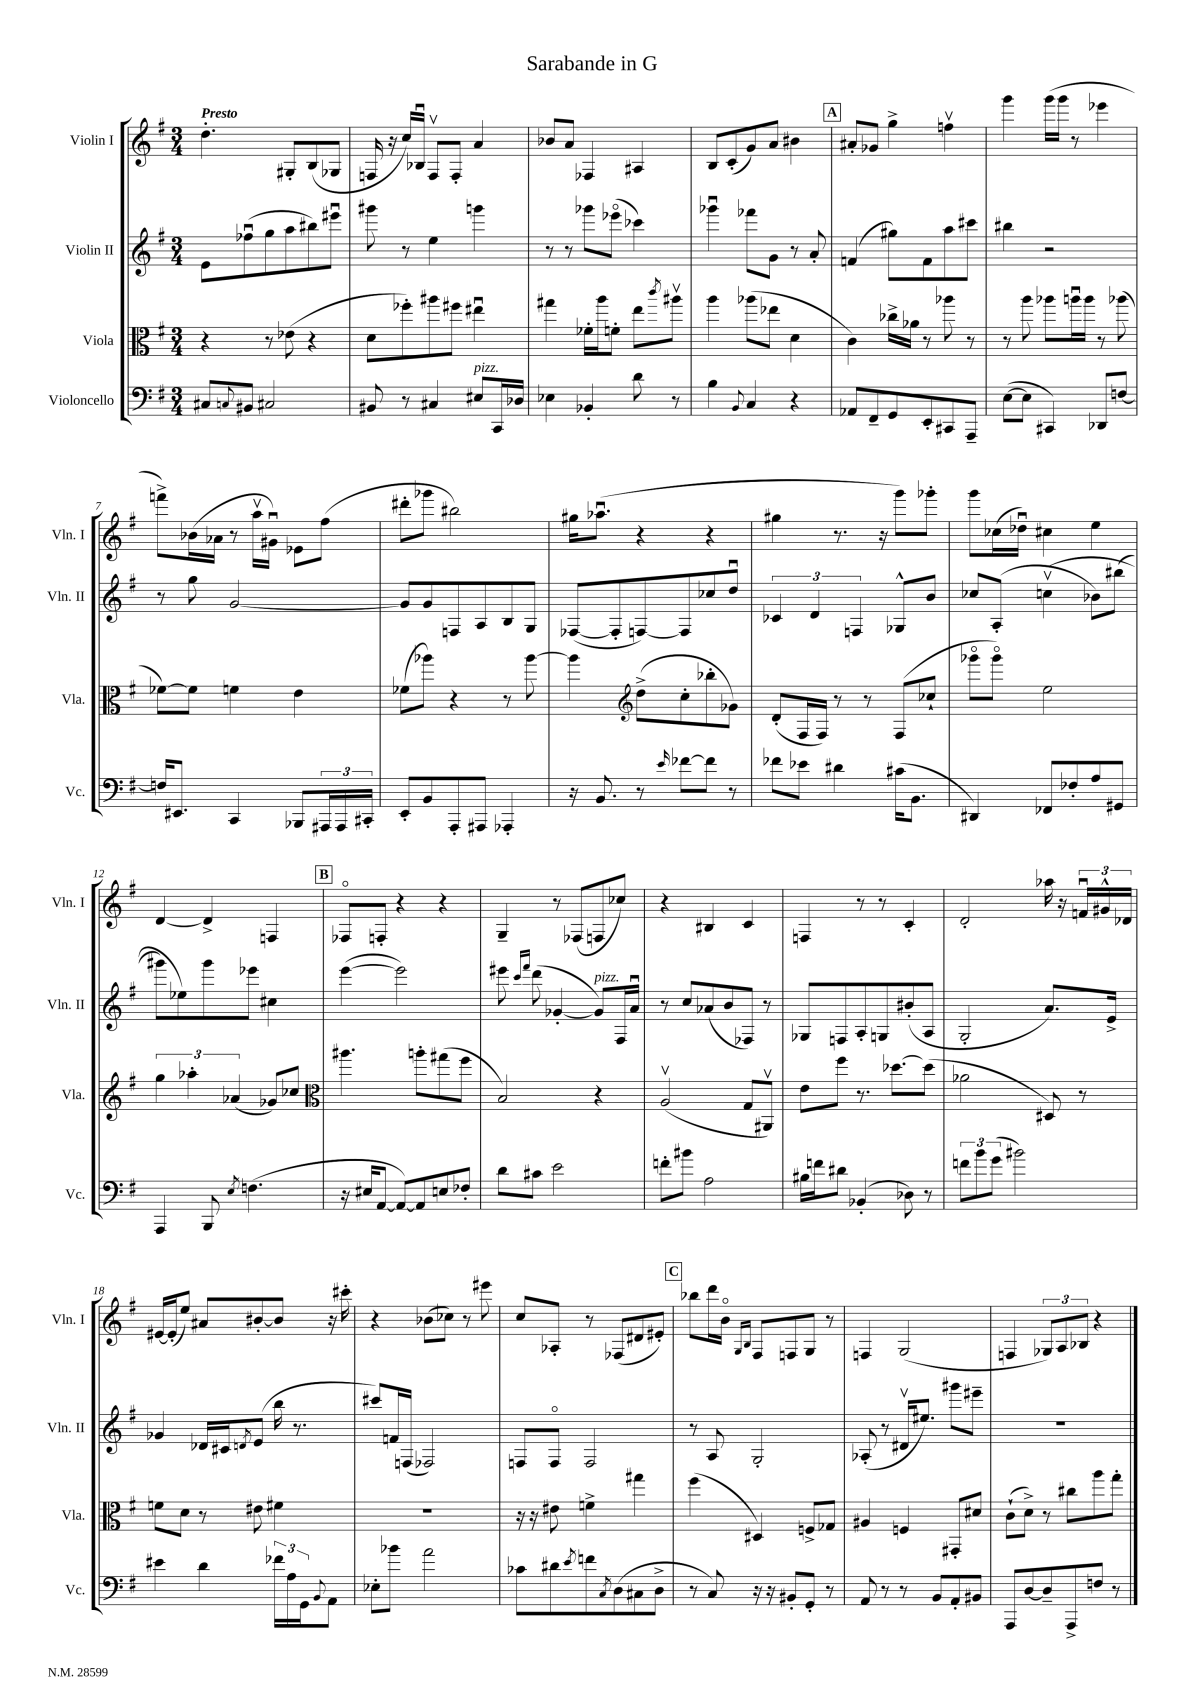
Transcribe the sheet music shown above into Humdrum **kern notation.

**kern	**kern	**kern	**kern
*staff4	*staff3	*staff2	*staff1
*clefF4	*clefC3	*clefG2	*clefG2
*k[f#]	*k[f#]	*k[f#]	*k[f#]
*M3/4	*M3/4	*M3/4	*M3/4
8C#/L	4r	8e\L	4.dd'\
8qqC/	.	.	.
8BB#/J	.	(8ff-u\	.
2C#/	8r	8gg\	.
.	(8e-\	8aa\	8G#'/L
.	4r	8bb#\)	(8B/
.	.	8eee#u\J	8G-/J
=	=	=	=
8BB#/	8d\L	8ggg#\	16F/
.	.	.	16r
8r	8ff-'\)	8r	16cc/LL)
.	.	.	16B-u/JJ
4C#/	8aa#\	4ee\	8Fv/L
.	8ff#\J	.	8F'/J
8E#/L	4ee#u\	4ggg\	4a/
16CC/L	.	.	.
16D-/JJ	.	.	.
=	=	=	=
4E-\	4gg#\	8r	8b-/L
.	.	8r	8a/J
4BB-'/	16f-'\LL	8ggg-\L	4F-/
.	16aa\J	.	.
.	8f'\J	(8eee-o\J	.
8d\	8ee\L	4ccc-\)	4A#/
.	8qccc/	.	.
8r	8aa#v\J	.	.
=	=	=	=
4B\	4aa\	4ggg-u\	8B/L
.	.	.	(8c'/
8qqBB/	.	.	.
4C/	(8aa-\L	8fff-\L	8g/)
.	8ee-\J	8g\J	8a/J
4r	4d\	8r	4b#\
.	.	8a'/	.
=	=	=	=
8AA-/L	4c\)	(4f/	8a#'/L
8FF#~/	.	.	8g-/J
8GG/	16cc-^\LL	8gg#\L)	4gg^\
.	16a-\JJ	.	.
8EE'/	8r	8f\	.
8CC#/	8aa-\	8aa\	4ffv\
8AAA~/J	8r	8ccc#\J	.
=	=	=	=
([8E\L	8r	4bb#\	4ggg\
8E\]J	8aa\	.	.
4CC#/)	8aa-\L	2r	(16ggg\LL
.	.	.	16ggg\JJ
.	16aau\L	.	8r
.	16aa\JJ	.	.
8DD-/L	8r	.	4eee-\
[8F/J	(8aa-\	.	.
=	=	=	=
16F/]LK	[8f-\L)	8r	8fff^\L)
8.EE#/J	.	.	.
.	8f-\]J	8gg\	(16b-\L
.	.	.	16a-\JJ
4CC/	4f\	[2g/	8r
.	.	.	16aav\LL
.	.	.	16g#u\JJ)
8BBB-/L	4e\	.	8e-\L
24AAA#/L	.	.	(8ff#\J
24AAA#/	.	.	.
24CC#'/JJ	.	.	.
=	=	=	=
8EE'/L	(8f-\L	8g/]L	8ddd#'\L
8BB/	8aa-\J)	8g/	8ggg-\J
8AAA'/	4r	8F/	2bb#\)
8AAA#/J	.	8A/	.
4AAA-'/	8r	8B/	.
.	[8aa-\	8G/J	.
=	=	=	=
16r	4aa-\]	([8F-/L	16gg#\LK
8.BB/	.	.	(8.aa-u\J
.	.	8F-'/]	.
*	*clefG2	*	*
8r	(8dd^\L	[8F/)	4r
16qqe/	.	.	.
[8f-\L	8cc'\	8F/]	.
8f-\]J	8bb-'\	8cc-/	4r
8r	8g-\J)	8ddu/J	.
=	=	=	=
8f-\L	(8d'/L	6c-/	4gg#\
8e-\J	16F#/L	.	.
.	.	6d/	.
.	16F#/JJ)	.	.
4d#\	8r	.	8.r
.	.	6F/	.
.	8r	.	.
.	.	.	16r
(16c#\LK	(8F#/L	8G-^^/L	8ggg\L)
8.BB\J	.	.	.
.	8cc-`/J	8b/J	8ggg-'\J
=	=	=	=
4DD#/)	8ggg-o\L	8cc-/L	8ggg\L
.	8ggg-o\J)	(8A'/J	(16cc-\L
.	.	.	16dd-u\JJ)
8FF-/L	2ee\	&(4ccv\	4cc#\
8F-'/	.	.	.
8A/	.	8b-\L)	4ee\
8GG#/J	.	(8bb#\J	.
=	=	=	=
4AAA/	6gg\	8ggg#\L)	[4d/
.	.	8ee-\&)	.
.	6aa-'\	.	.
8BBB/	.	8ggg#\	4d^/]
.	(6a-/	.	.
8qE/	.	.	.
(4.F\	.	8eee-\J	.
.	8g-/L)	4cc#\	4F/
.	8cc-/J	.	.
=	=	=	=
*	*clefC3	*	*
16r	4.aa#\	([4eee\	8F-o/L
16E#/LK	.	.	.
[8AA/J	.	.	8F'/J
8AA/_L)	.	2eee\])	4r
8AA/]	8aa'\L	.	.
8E/	(8gg#\	.	4r
8F-'/J	8ff#\J	.	.
=	=	=	=
8d\L	2B/)	8eee#\	4G~/
.	.	16qqccc/LL	.
.	.	16qqfff#/JJ	.
8c#\J	.	(8ddd\	.
2e\	.	[4g-'/	8r
.	.	.	(8F-/L
.	4r	8g-/]L)	8F/
.	.	16F#/L	8cc-/J)
.	.	16au/JJ	.
=	=	=	=
8f'\L	(2Av/	8r	4r
8b#\J	.	8cc/L	.
2A\	.	(8a-/	4B#/
.	.	8b/	.
.	8G/L	8F-/J)	4c/
.	8AA#v/J)	8r	.
=	=	=	=
16B#\LL	8e\L	8G-/L	4F/
16f\J	.	.	.
8d#\J	8ff#\J	8F/	.
(4BB-'/	8.r	8A'/	8r
.	.	8G/	8r
.	[8.dd-\L	.	.
8D-\)	.	(8b#'/	4c'/
8r	(8dd-\]J	8A/J	.
=	=	=	=
12f\L	2a-\	2G'/	2d'/
12b\	.	.	.
(12g\J	.	.	.
2b#\)	.	.	.
.	8D#/)	8.a/L)	16aa-\
.	.	.	16r
.	8r	.	24fu/LL
.	.	.	24g#^^/
.	.	16e^/Jk	.
.	.	.	24d-/JJ
=	=	=	=
4e#\	8f\L	4g-/	[16e#/LL
.	.	.	(16e#'/]J
.	8d\J	.	8ee/J)
4d\	8r	16d-/LL	8a#/L
.	.	16c#/J	.
.	.	8qd/	.
.	8e#\	(8e/J	[8b#'/
24f-\LL	4f#\	16bb\	8b#/]J
24A\	.	.	.
.	.	8.r	.
24GG\J	.	.	.
8qqBB/	.	.	.
8AA\J	.	.	16r
.	.	.	16ccc#'\
=	=	=	=
8E-'\L	2.r	8ccc#/L)	4r
8b-\J	.	16f/L	.
.	.	(16F/JJ	.
2a\	.	2F-/)	(8b-\L
.	.	.	8cc-\J)
.	.	.	8r
.	.	.	8eee#\
=	=	=	=
8c-\L	16r	8F/L	8cc/L
.	16r	.	.
8d#\	8e#\	8Fo/J	8A-'/J
8qe/	.	.	.
8f\	4f^\	2F/	8r
8qC/	.	.	.
(8D\	.	.	(8F-/L
8C#\	4gg#\	.	8d#/
8D^\J	.	.	8e#'/J)
=	=	=	=
8r	(4ff#\	8r	8bb-\L
8C/)	.	8A/	16ddd\L
.	.	.	16bo\JJ
.	.	.	16qqG/LL
.	.	.	16qqB/JJ
16r	4D#/)	2G'/	8F#/L
16r	.	.	.
8BB#'/L	.	.	8F/
8GG'/J	8F^/L	.	8G/J
8r	8G-/J	.	8r
=	=	=	=
8AA/	4A#/	(8A-'/	4F/
8r	.	8r	.
8r	4F/	16d#v/LK	(2G/
.	.	8.ee#/J)	.
8BB/L	.	.	.
8AA'/	8GG#'/L	8ggg#\L	.
8BB#/J	8d#/J	8eee#~\J	.
=	=	=	=
8AAA/L	(8c`\L	2.r	4F/
[8D/	8d^\J)	.	.
8D~/]	8r	.	12G-/L)
.	.	.	12A/
8AAA^/	8cc#\L	.	.
.	.	.	12B-/J
8F/J	8aa\	.	4r
8r	8gg'\J	.	.
==	==	==	==
*-	*-	*-	*-
